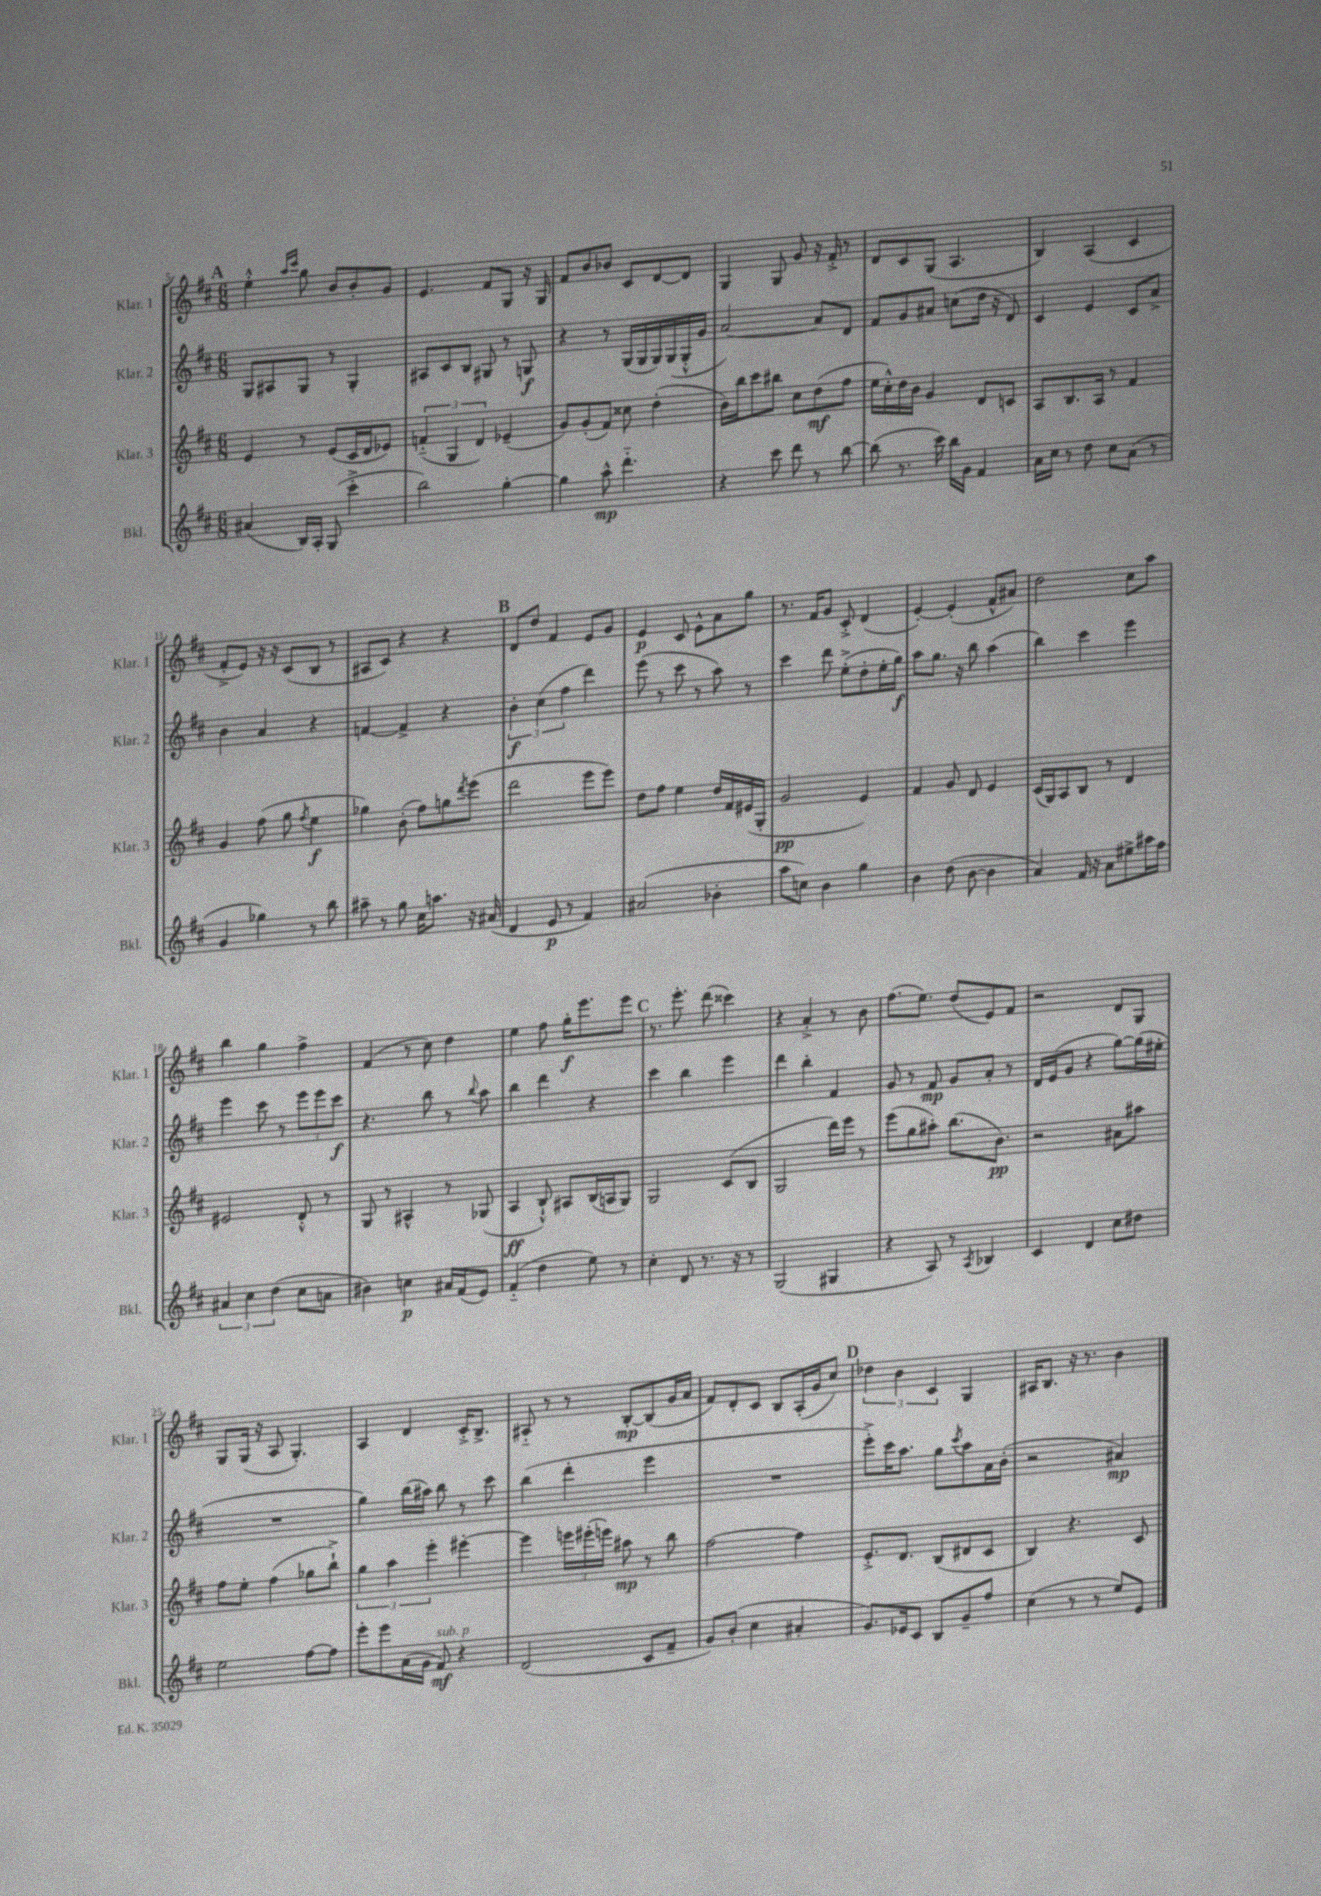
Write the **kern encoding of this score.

**kern	**kern	**kern	**kern
*staff4	*staff3	*staff2	*staff1
*clefG2	*clefG2	*clefG2	*clefG2
*k[f#c#]	*k[f#c#]	*k[f#c#]	*k[f#c#]
*M6/8	*M6/8	*M6/8	*M6/8
(4a#/	4e/	8G/L	4ee'^^\
.	.	8A#/	.
.	.	.	16qqaa/LL
.	.	.	16qqccc#/JJ
16B/LL)	8r	8G/J	8gg\
16A'/JJ	.	.	.
(8G/	(8e/L	8r	8b/L
4ccc#'^\	16c#/L	4G'/	8b'/
.	16d/J	.	.
.	8e-/J)	.	8g/J
=	=	=	=
2bb\)	(6f'~/	8A#/L	4.e/
.	.	8c#/	.
.	6G/	.	.
.	.	8B/J	.
.	6d/)	.	.
.	.	8G#/	8f#/L
[4gg'\	(4e-~/	8r	8G/J
.	.	8G/	16r
.	.	.	16G/
=	=	=	=
4gg\]	8g/L)	4r	8f#/L
.	(8g'/	.	8b/
8aa^^\	8f#/J)	8r	8b-/J
4.ddd'~\	8cc##\	(16G/LL	8c#/L
.	.	16G/	.
.	(4dd'\	16G/)	[8d/
.	.	(16G/	.
.	.	16G'^^/	8d/]J
.	.	16g/JJ	.
=	=	=	=
4r	16b\LL)	[2a/)	4G/
.	16bb\J	.	.
.	8ccc#\	.	.
8ccc#\	8bb#\J	.	8G/
8ddd\	8cc#\L	.	8g/
8r	(8dd\	8a/]L	16r
.	.	.	16f#'^/
[8bb\	8ff#\J	8d/J	8r
=	=	=	=
(8bb\]	16ee\LL	8f#/L	8d/L
.	16cc#'^^\)	.	.
8.r	16dd\	8g/	8c#/
.	16b\JJ	.	.
.	4g/	8a#/J	(8G/J
16ccc#\)	.	.	.
16bb\LL	.	(8cc\L	4.A/
16g\JJ	.	.	.
4f#/	8d/L	16dd\Jk	.
.	.	16r	.
.	8c/J	8d/)	.
=	=	=	=
16a\LL	8A/L	4c#/	4B/)
16cc#\JJ	.	.	.
8r	8.B/	.	.
8dd\	.	4e/	(4A/
.	16A/Jk	.	.
8cc#\L	8r	.	.
(8a\J	4f#/	8c#/L	4c#/
8r	.	8a^/J	.
=	=	=	=
4g/	4g/	4b\	8f#'^/L
.	.	.	8e/J)
4gg-\)	(8ff#\	4a/	16r
.	.	.	16r
.	8gg\	.	(8c#/L
.	8qff#/	.	.
8r	4ee\	4r	8B/J
8bb\	.	.	8r
=	=	=	=
8aa#~\	4gg-\)	[4f/	8A#/L
8r	.	.	8c#/J)
8gg\	(8b'\	4f^/]	4r
16cc#\LK	8ff#\L)	.	.
8.aa\J	.	.	.
.	8gg\	4r	4r
.	8qddd/	.	.
16r	(8eee\J	.	.
(16a#/	.	.	.
=	=	=	=
4d/	2ddd\	6b'\	8d/L
.	.	.	8dd/J
.	.	(6cc#\	.
8e/	.	.	4f#/
.	.	6ff#\	.
8r	.	.	.
4f#/)	8eee\L	4ddd\)	8e/L
.	8eee\J)	.	8g/J
=	=	=	=
(2a#/	8dd\L	(8eee\	4e/
.	8ff#\J	8r	.
.	4ee\	8ccc#\	8c#/
.	.	8r	8e^^\L
4b-'\	16dd/LL	8aa\)	8a\
.	16f#/	.	.
.	(16e#/	8r	8gg\J
.	16G'/JJ	.	.
=	=	=	=
8aa\L	2g/	4ccc#\	8.r
8cc\J)	.	.	.
.	.	.	16f#/LK
4b\	.	8ddd\	8g/J
.	.	(8ee'^\L	8c#'^/
4gg\	4e/)	8dd'\	(4d/
.	.	16ee'\L	.
.	.	16gg\JJ)	.
=	=	=	=
4b\	4f#/	8aa\L	[4e'/)
.	.	8.gg\J	.
(8dd\	8g/	.	(4e'/]
.	.	16r	.
[8b\	8d/	8bb\	.
4b\]	4e/	(4aa\	8f#^^/L
.	.	.	8a#/J)
=	=	=	=
4a/)	(16c#/LL	4bb\)	2dd\
.	16G/J)	.	.
.	8A/	.	.
16f#/	8B/J	4ccc#\	.
16r	.	.	.
8a\L	8r	.	.
8ee#^\	4d/	4eee\	8cc#\L
16aa#\L	.	.	8aa\J
16ff#\JJ	.	.	.
=	=	=	=
6a#/	2e#/	4eee\	4bb\
6cc#\	.	.	.
.	.	8ccc#\	4gg\
(6dd\	.	.	.
.	.	8r	.
8cc#\L	8d'^^/	12eee\L	4ff#^\
.	.	12eee\	.
8a\J	8r	.	.
.	.	12ccc#\J	.
=	=	=	=
4b#\)	8G/	4.r	(4f#/
.	8r	.	.
4cc\	4A#^^/	.	8r
.	.	8bb\	8cc#\)
16a#/LL	8r	8r	4dd\
(16f#/J	.	.	.
.	.	8qqbb/	.
8e/J)	(8G-/	8aa\	.
=	=	=	=
(4f#'~/	4A/	4bb\	4ee\
4dd\	8B`^^/)	4ddd\	8ff#\
.	8A#/L	.	16gg'\LK
.	.	.	8.eee\
8ee\)	(16B/L	4r	.
.	16A/J	.	.
8r	8G/J)	.	8eee\J
=	=	=	=
4cc#'\	2G/	4ccc#\	8.r
.	.	.	8.eee'\
8d/	.	4bb\	.
8.r	.	.	(8ddd\
.	(8c#/L	4eee\	4ccc##\)
16r	.	.	.
8r	8B/J	.	.
=	=	=	=
(2G/	2G/	4ddd\	4r
.	.	4bb'\	4a'^/
4G#/	16ddd\LL)	4f#/	8r
.	16eee\JJ	.	.
.	8r	.	8b\
=	=	=	=
4r	(8eee\L	8g/	(8.ff#\L
.	8gg\	8r	.
.	.	.	8.ee\J)
8A/)	8aa#'\J)	8f#/	.
8r	(8.bb\L	8g/L	(8dd/L
8qA/	.	.	.
4B-/	.	8a'/J	8e/)
.	8.b\J)	.	.
.	.	8r	8f#/J
=	=	=	=
4c#/	2r	16d/LL	2r
.	.	(16e/J	.
.	.	8g/J	.
4d/	.	4r	.
8cc#\L	8a#\L	[8gg\L)	8d/L
8dd#\J	8aa#\J	(16gg\]L	8G/J
.	.	16ee#'\JJ	.
=	=	=	=
2ee\	8ff#\L	2.r	8G/L
.	8ee'\J	.	(16G/Jk
.	.	.	16r
.	(4ff#\	.	8A/
.	.	.	4.G'/)
[8ff#\L	8gg-\L	.	.
8ff#\]J	8bb`^\J)	.	.
=	=	=	=
8eee'\L	6gg\	4gg\)	4A/
8eee\	.	.	.
.	6aa\	.	.
(16a\L	.	(16bb\LL	4d/
16g\JJ	.	16aa#\JJ)	.
.	6eee'\	.	.
8f#/)	.	8bb\	.
4r	[4eee#'\	8r	16c#'^/LK
.	.	.	8.B^/J
.	.	8ccc#\	.
=	=	=	=
(2d/	4eee#\]	(4bb\	8A#'~/
.	.	.	8r
.	24eee\LL	4ddd'\	8r
.	(24eee#'\	.	.
.	24eee\JJ)	.	.
.	8aa#\	.	[8B'/L
8c#/L	8r	4eee\	(8B/]
8f#~/J	8bb\	.	16g/L
.	.	.	16a/JJ
=	=	=	=
8g/L)	[2ff#\	2.r	8f#/L)
(8b'/J	.	.	8d'/
4cc#\	.	.	8c#/J
.	.	.	8B/L
4a#'/	4ff#\]	.	(16A'/L
.	.	.	16g/J
.	.	.	8cc#/J)
=	=	=	=
8.g/L)	8.e'^/L	8eee'^\L)	6dd-\
.	.	16ccc#\K	.
.	.	.	6b\
16e-/k	8.d/J	8.aa\J	.
8c#/J	.	.	.
.	.	.	6c#/
8B/L	(8B/L	8gg\L	.
.	.	8qccc#/	.
8g~/	8d#/	8aa\	4G/
8ff#/J	8c#/J	16a\L	.
.	.	(16b'\JJ	.
=	=	=	=
(4cc#\	4B/)	2r	16A#/LK
.	.	.	8.B/J
8r	4.r	.	16r
.	.	.	8.r
8r	.	.	.
8ee/L)	.	4a#/)	4b\
8e/J	8c#/	.	.
==	==	==	==
*-	*-	*-	*-
